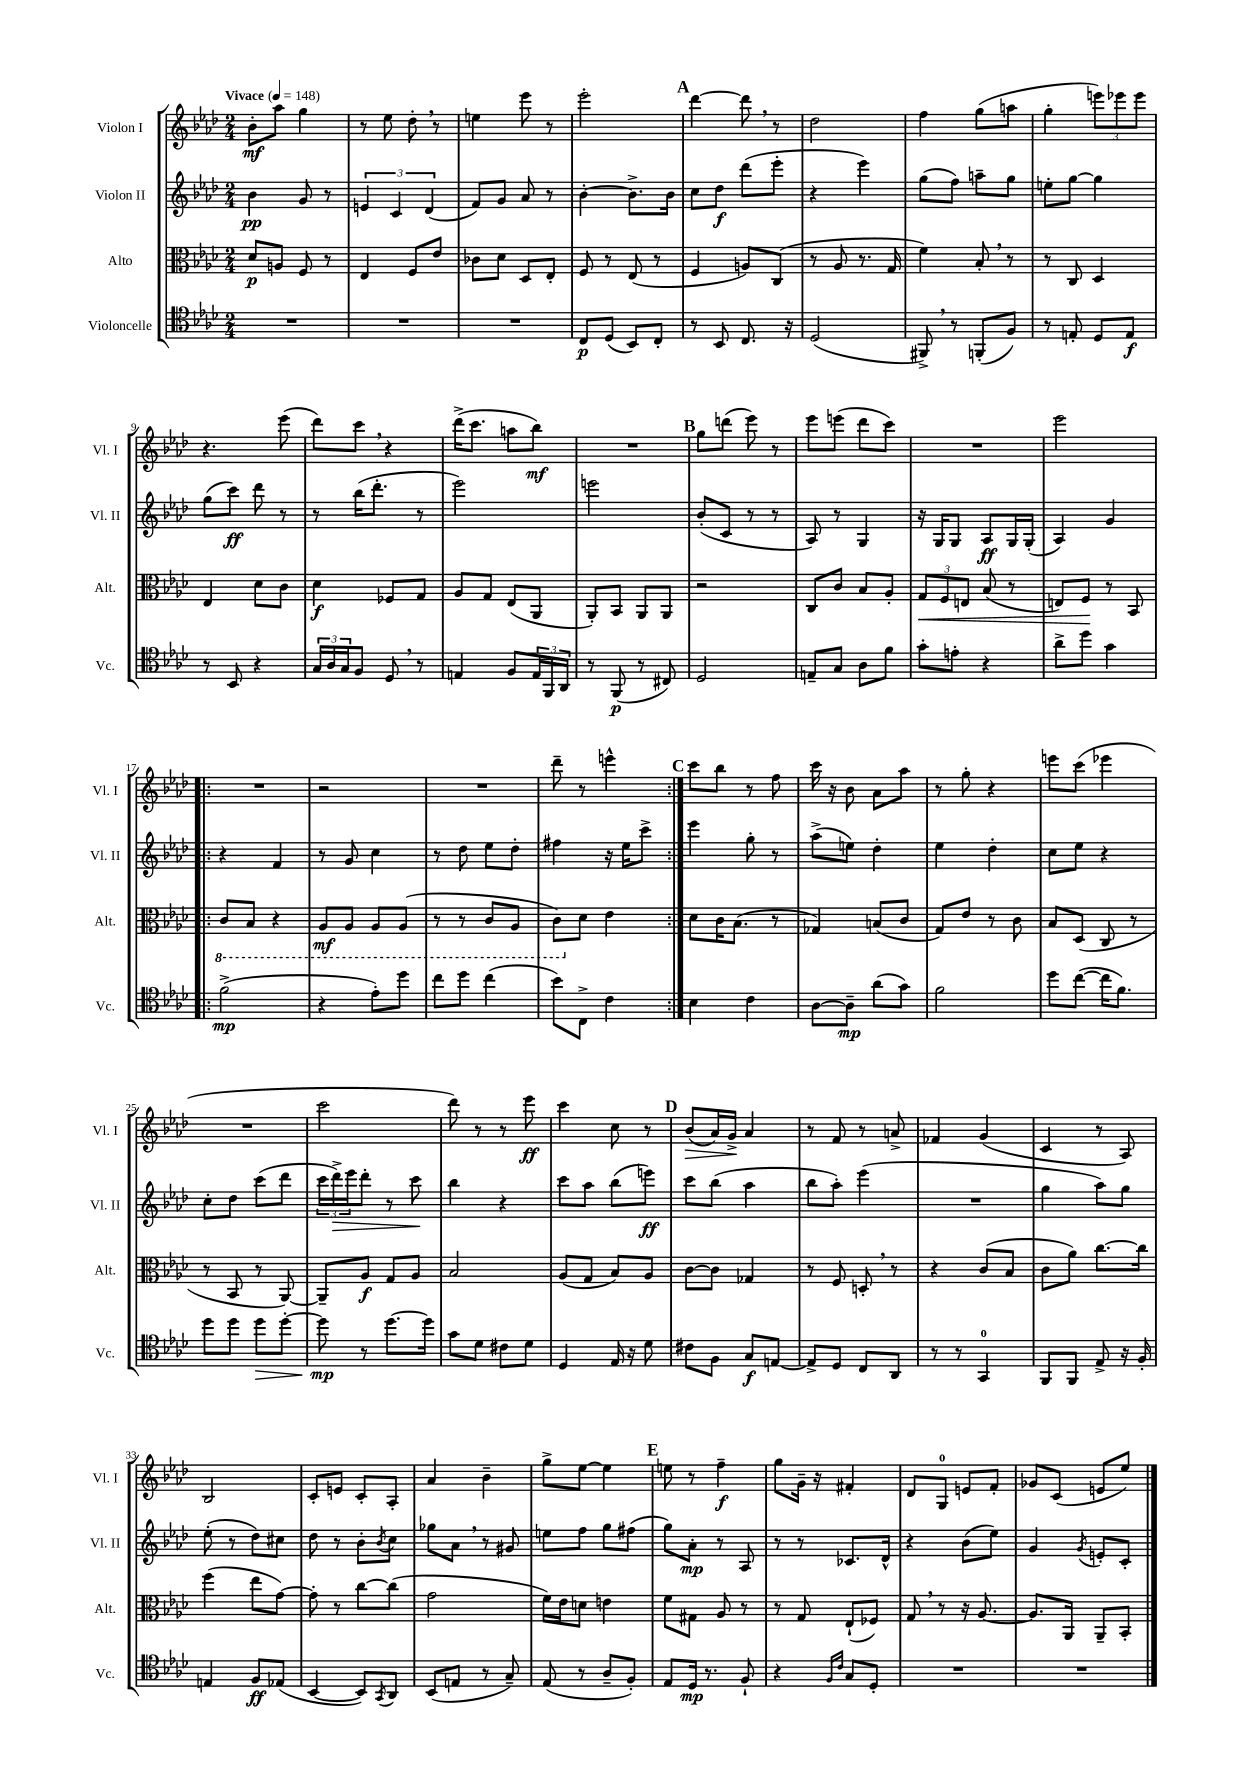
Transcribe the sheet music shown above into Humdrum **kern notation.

**kern	**kern	**kern	**kern
*staff4	*staff3	*staff2	*staff1
*clefC4	*clefC3	*clefG2	*clefG2
*k[b-e-a-d-]	*k[b-e-a-d-]	*k[b-e-a-d-]	*k[b-e-a-d-]
*M2/4	*M2/4	*M2/4	*M2/4
*MM148	*MM148	*MM148	*MM148
2r	8d-	4b-	8b-'
.	8A	.	8aa-
.	8F	8g	4gg
.	8r	8r	.
=	=	=	=
2r	4E-	6e	8r
.	.	.	8ee-
.	.	6c	.
.	8F	.	8dd-'
.	.	(6d-	.
.	8e-	.	8r
=	=	=	=
2r	8c-	8f)	4ee
.	8d-	8g	.
.	8D-	8a-	8eee-
.	8E-'	8r	8r
=	=	=	=
8C	8F	[4b-'	2eee-'
(8D-	8r	.	.
8BB-)	(8E-	8.b-^]	.
8C'	8r	.	.
.	.	16b-	.
=	=	=	=
8r	4F	8cc	[4ddd-
8BB-	.	8dd-	.
8.C	8A)	(8ddd-	8ddd-]
.	(8C	8eee-'	8r
16r	.	.	.
=	=	=	=
(2D-	8r	4r	2dd-
.	8A-	.	.
.	8.r	4eee-)	.
.	16G	.	.
=	=	=	=
8FF#^)	4f)	(8gg	4ff
8r	.	8ff)	.
(8FF'	8B-'	8aa~	(8gg
8F)	8r	8gg	8aa
=	=	=	=
8r	8r	8ee'	4gg'
8E'	8C	[8gg	.
8D-	4D-	4gg]	12eee)
.	.	.	12eee-
8E	.	.	.
.	.	.	12eee-
=	=	=	=
8r	4E-	(8gg	4.r
8BB-	.	8ccc)	.
4r	8d-	8ddd-	.
.	8c	8r	(8eee-
=	=	=	=
24G	4d-	8r	8ddd-)
24A-	.	.	.
24G	.	.	.
8F	.	(16bb-	8ccc
.	.	8.ddd-'	.
8D-	8F-	.	4r
8r	8G	8r	.
=	=	=	=
4E	8A-	2eee-)	(16ddd-^
.	.	.	8.ccc
.	8G	.	.
8F	(8E-	.	8aa
24E	8AA-	.	8bb-)
24FF	.	.	.
24AA-	.	.	.
=	=	=	=
8r	8AA-')	2eee	2r
(8FF	8BB-	.	.
8r	8AA-	.	.
8C#)	8AA-	.	.
=	=	=	=
2D-	2r	(8b-'	8gg
.	.	8c	(8ddd
.	.	8r	8eee-)
.	.	8r	8r
=	=	=	=
8E~	8C	8A-)	8eee-
8G	8c	8r	(8eee
8A-	8B-	4G	8ddd-
8f	8A-'	.	8ccc)
=	=	=	=
8g'	12G	16r	2r
.	.	16G	.
.	12F	.	.
8e'	.	8G	.
.	12E	.	.
4r	(8B-	8A-	.
.	8r	16G	.
.	.	(16G'	.
=	=	=	=
8a-^	8E)	4A-)	2eee-
8dd-	8F	.	.
4g	8r	4g	.
.	8BB-	.	.
=!|:	=!|:	=!|:	=!|:
(2f^	8C	4r	2r
.	8BB-	.	.
.	4r	4f	.
=	=	=	=
4r	8AA-	8r	2r
.	8AA-	8g	.
8e-')	8AA-	4cc	.
8dd-	(8AA-	.	.
=	=	=	=
8cc	8r	8r	2r
8dd-	8r	8dd-	.
(4cc	8C	8ee-	.
.	8AA-	8dd-'	.
=	=	=	=
8b-)	8C)	4ff#	8ddd-~
8C^	8d-	.	8r
4c	4e-	16r	4eee^^
.	.	16ee-	.
.	.	8ccc^	.
=:|!	=:|!	=:|!	=:|!
4B-	8d-	4eee-	8ccc
.	16c	.	8bb-
.	(8.B-	.	.
4c	.	8gg'	8r
.	8r	8r	8ff
=	=	=	=
[8A-	4G-)	(8aa-^	16ccc
.	.	.	16r
8A-~]	.	8ee)	8b-
(8a-	(8B	4dd-'	8a-
8g)	8c	.	8aa-
=	=	=	=
2f	8G)	4ee-	8r
.	8e-	.	8gg'
.	8r	4dd-'	4r
.	8c	.	.
=	=	=	=
8dd-	8B-	8cc	8eee
([8cc	(8D-	8ee-	(8ccc
16cc]	8C	4r	4eee-
8.f)	.	.	.
.	8r	.	.
=	=	=	=
8dd-	8r	8cc'	2r
8dd-	8BB-	8dd-	.
8dd-	8r	(8ccc	.
[8dd-'	[8AA-)	8ddd-	.
=	=	=	=
8dd-]	8AA-~]	24ccc	2ccc
.	.	24ddd-^)	.
.	.	24eee-	.
8r	8A-	8ddd-'	.
[8.dd-	8G	8r	.
.	8A-	8ccc	.
16dd-]	.	.	.
=	=	=	=
8g	2B-	4bb-	8ddd-)
8d-	.	.	8r
8c#	.	4r	8r
8d-	.	.	8eee-
=	=	=	=
4D-	(8A-	8ccc	4ccc
.	8G	8aa-	.
16E-	8B-)	(8bb-	8cc
16r	.	.	.
8d-	8A-	8eee)	8r
=	=	=	=
8c#	[8c	8ccc	(8b-
8F	8c]	(8bb-	16a-)
.	.	.	16g^
8G	4G-	4aa-	4a-
[8E	.	.	.
=	=	=	=
8E^]	8r	8bb-	8r
8D-	8F	8aa-')	8f
8C	8D'	(4eee-	8r
8AA-	8r	.	8a^
=	=	=	=
8r	4r	2r	4f-
8r	.	.	.
4GG	(8c	.	(4g
.	8B-	.	.
=	=	=	=
8FF	8c	4gg	4c
8FF	8a-)	.	.
8E-^	[8.cc	8aa-)	8r
16r	.	8gg	8A-)
16F'	16cc]	.	.
=	=	=	=
4E	(4ff	(8ee-'	2B-
.	.	8r	.
8F	8ee-	8dd-)	.
(8E-	[8g)	8cc#	.
=	=	=	=
[4BB-	8g']	8dd-	8c'
.	8r	8r	8e
8BB-])	[8cc	8b-'	8c'
8qGG	.	8qb-	.
8AA-	(8cc]	8cc	8A-'
=	=	=	=
(8BB-	2g	8gg-	4a-
8E	.	8a-	.
8r	.	8r	4b-~
8G~)	.	8g#	.
=	=	=	=
(8E-	16f)	8ee	8gg^
.	16e-	.	.
8r	8d	8ff	[8ee-
8A-~	4e	8gg	4ee-]
8F')	.	(8ff#	.
=	=	=	=
8E-	8f	8gg)	8ee
16D-	8G#	8a-'	8r
8.r	.	.	.
.	8A-	8r	4ff~
8F`	8r	8A-	.
=	=	=	=
4r	8r	8r	8gg
.	8G	8r	16g~
.	.	.	16r
16qqF	.	.	.
16qqc	.	.	.
8G	(8E-`	8.c-	4f#'
8D-'	8F-)	.	.
.	.	16d-^^	.
=	=	=	=
2r	8G	4r	8d-
.	8r	.	8G
.	16r	(8b-	8e
.	[8.A-	.	.
.	.	8ee-)	8f'
=	=	=	=
2r	8.A-]	4g	8g-
.	.	.	(8c
.	16AA-	.	.
.	.	8qg	.
.	8AA-~	8e'	8e
.	8BB-'	8c'	8ee-)
==	==	==	==
*-	*-	*-	*-
